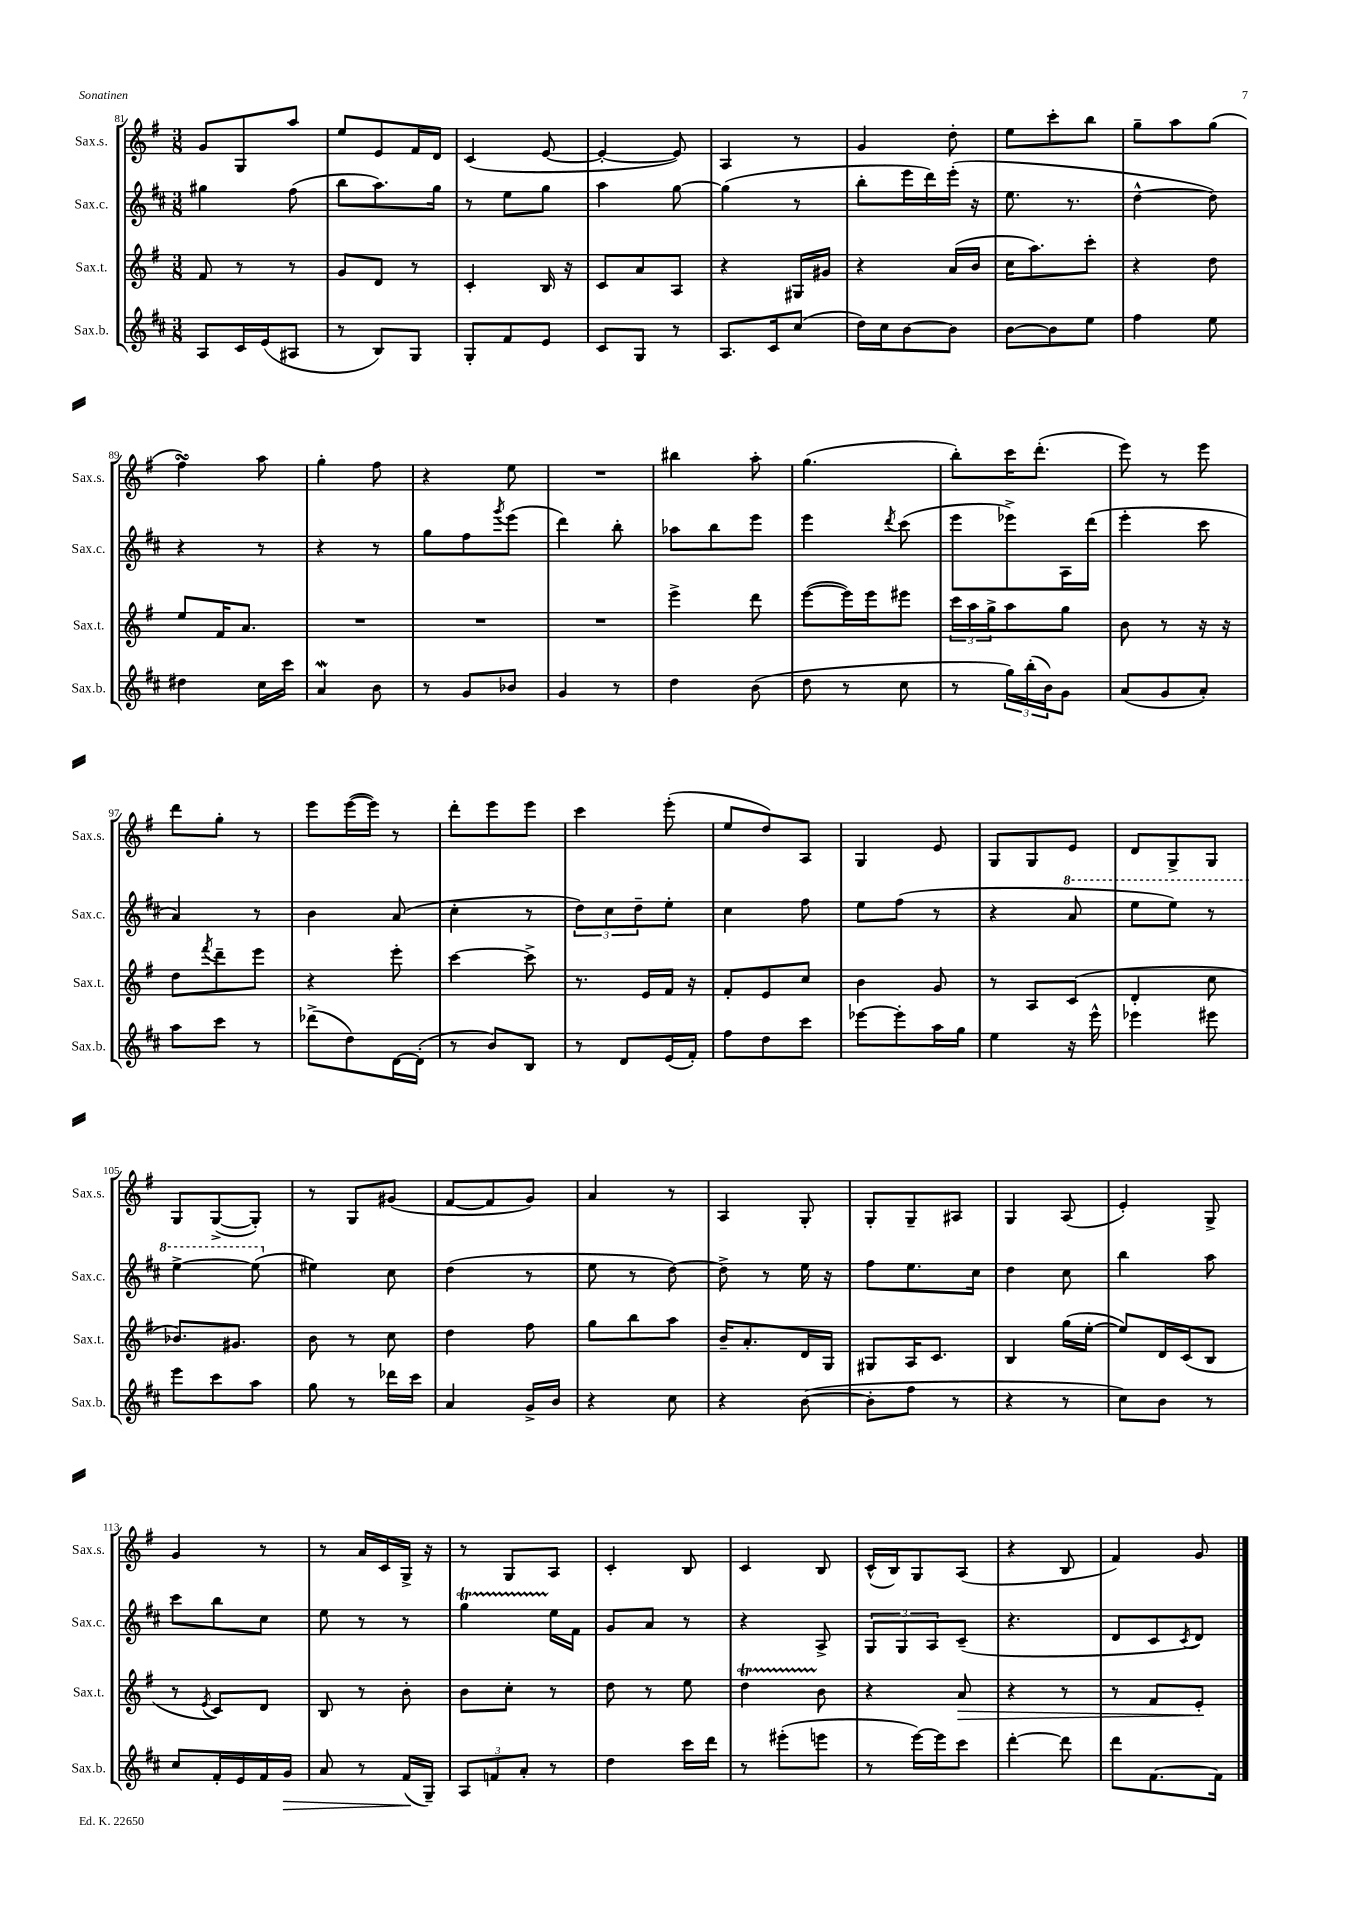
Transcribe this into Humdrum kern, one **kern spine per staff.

**kern	**kern	**kern	**kern
*staff4	*staff3	*staff2	*staff1
*clefG2	*clefG2	*clefG2	*clefG2
*k[f#c#]	*k[f#]	*k[f#c#]	*k[f#]
*M3/8	*M3/8	*M3/8	*M3/8
8A	8f#	4gg#	8g
16c#	8r	.	8G
(16e	.	.	.
8A#	8r	(8ff#	8aa
=	=	=	=
8r	8g	8bb	8ee
8B)	8d	8.aa)	8e
8G	8r	.	16f#
.	.	16gg	16d
=	=	=	=
8G'	4c'	8r	(4c
8f#	.	8ee	.
8e	16B	8gg	[8e
.	16r	.	.
=	=	=	=
8c#	8c	4aa	4e'_
8G	8a	.	.
8r	8A	[8gg	8e])
=	=	=	=
8.A	4r	(4gg]	4A
16c#	.	.	.
(8cc#	16G#	8r	8r
.	16g#	.	.
=	=	=	=
16dd)	4r	8bb'	4g
16cc#	.	.	.
[8b	.	16eee	.
.	.	16ddd)	.
8b]	(16a	(16eee'	8dd'
.	16b	16r	.
=	=	=	=
[8b	16cc	8.ee	8ee
.	8.aa)	.	.
8b]	.	.	8ccc'
.	.	8.r	.
8ee	8ccc'	.	8bb
=	=	=	=
4ff#	4r	[4dd^^	8gg~
.	.	.	8aa
8ee	8dd	8dd])	(8gg
=	=	=	=
4dd#	8ee	4r	4ff#)
.	16f#	.	.
.	8.a	.	.
16cc#	.	8r	8aa
16ccc#	.	.	.
=	=	=	=
4a	4.r	4r	4gg'
8b	.	8r	8ff#
=	=	=	=
8r	4.r	8gg	4r
8g	.	8ff#	.
.	.	8qggg	.
8b-	.	(8eee	8ee
=	=	=	=
4g	4.r	4ddd)	4.r
8r	.	8bb'	.
=	=	=	=
4dd	4eee^	8aa-	4bb#
.	.	8bb	.
(8b	8ddd	8eee	8aa'
=	=	=	=
8dd	([8eee	4eee	(4.gg
8r	16eee])	.	.
.	16eee	.	.
.	.	8qddd	.
8cc#	8eee#	(8ccc#	.
=	=	=	=
8r	24ccc	8eee	8bb')
.	24aa	.	.
.	24gg^	.	.
24gg)	8aa	8eee-^)	16ccc
(24bb'	.	.	.
.	.	.	(8.ddd'
24b)	.	.	.
8g	8gg	16A	.
.	.	(16ddd	.
=	=	=	=
(8a	8b	4eee'	8eee)
8g	8r	.	8r
8a')	16r	8ccc#	8eee
.	16r	.	.
=	=	=	=
8aa	8dd	4a)	8ddd
.	8qfff#	.	.
8ccc#	8ddd~	.	8gg'
8r	8eee	8r	8r
=	=	=	=
(8ddd-^	4r	4b	8eee
8dd)	.	.	([16eee
.	.	.	16eee])
[16d	8eee'	(8a	8r
(16d']	.	.	.
=	=	=	=
8r	[4ccc	4cc#'	8ddd'
8b)	.	.	8eee
8B	8ccc^]	8r	8eee
=	=	=	=
8r	8.r	12dd)	4ccc
.	.	12cc#	.
8d	.	.	.
.	.	12dd~	.
.	16e	.	.
(16e	16f#	8ee'	(8eee'
16f#')	16r	.	.
=	=	=	=
8ff#	8f#'	4cc#	8ee
8dd	8e	.	8dd)
8ccc#	8cc	8ff#	8A
=	=	=	=
[8eee-	4b	8ee	4G
8eee-']	.	(8ff#	.
16aa	8g	8r	8e
16gg	.	.	.
=	=	=	=
4ee	8r	4r	8G
.	8A	.	8G
16r	(8c	8aa	8e
16eee^^	.	.	.
=	=	=	=
4eee-	4d'	8eee	8d
.	.	8eee)	8G^
8eee#	8cc	8r	8G
=	=	=	=
8eee	8.b-)	[4eee^	8G
8ccc#	.	.	([8G^
.	8.g#	.	.
8aa	.	(8eee]	8G'])
=	=	=	=
8gg	8b	4ee#)	8r
8r	8r	.	8G
16ddd-	8cc	8cc#	(8g#
16ccc#	.	.	.
=	=	=	=
4a	4dd	(4dd	[8f#
.	.	.	8f#]
16g^	8ff#	8r	8g)
16b	.	.	.
=	=	=	=
4r	8gg	8ee	4a
.	8bb	8r	.
8cc#	8aa	[8dd)	8r
=	=	=	=
4r	16b~	8dd^]	4A
.	8.a'	.	.
.	.	8r	.
([8b	16d	16ee	8G'
.	16G	16r	.
=	=	=	=
8b']	8G#	8ff#	8G'
8ff#	16A	8.ee	8G~
.	8.c	.	.
8r	.	.	8A#
.	.	16cc#	.
=	=	=	=
4r	4B	4dd	4G
8r	(16gg	8cc#	(8A
.	[16ee'	.	.
=	=	=	=
8cc#)	8ee])	4bb	4e')
8b	16d	.	.
.	(16c	.	.
8r	8B	8aa	8G^
=	=	=	=
8cc#	8r	8ccc#	4g
.	8qe	.	.
16f#'	8c)	8bb	.
16e	.	.	.
16f#	8d	8cc#	8r
16g	.	.	.
=	=	=	=
8a	8B	8ee	8r
8r	8r	8r	16a
.	.	.	16c
(16f#	8b'	8r	16G^
16G~)	.	.	16r
=	=	=	=
12A	8b	4gg	8r
12f	.	.	.
.	8cc'	.	8G
12a'	.	.	.
8r	8r	16ee	8A
.	.	16f#	.
=	=	=	=
4dd	8dd	8g	4c'
.	8r	8a	.
16ccc#	8ee	8r	8B
16ddd	.	.	.
=	=	=	=
8r	4dd	4r	4c
(8eee#'	.	.	.
8eee	8b	8A^	8B
=	=	=	=
8r	4r	12G	(16c^^
.	.	.	16B)
.	.	12G	.
[16eee)	.	.	8G
.	.	12A	.
16eee]	.	.	.
8ccc#	8a	(8c#~	(8A
=	=	=	=
[4ddd'	4r	4.r	4r
8ddd]	8r	.	8B
=	=	=	=
8ddd	8r	8d	4f#)
[8.f#	8f#	8c#	.
.	.	8qc#	.
.	8e'	8d)	8g
16f#]	.	.	.
==	==	==	==
*-	*-	*-	*-
